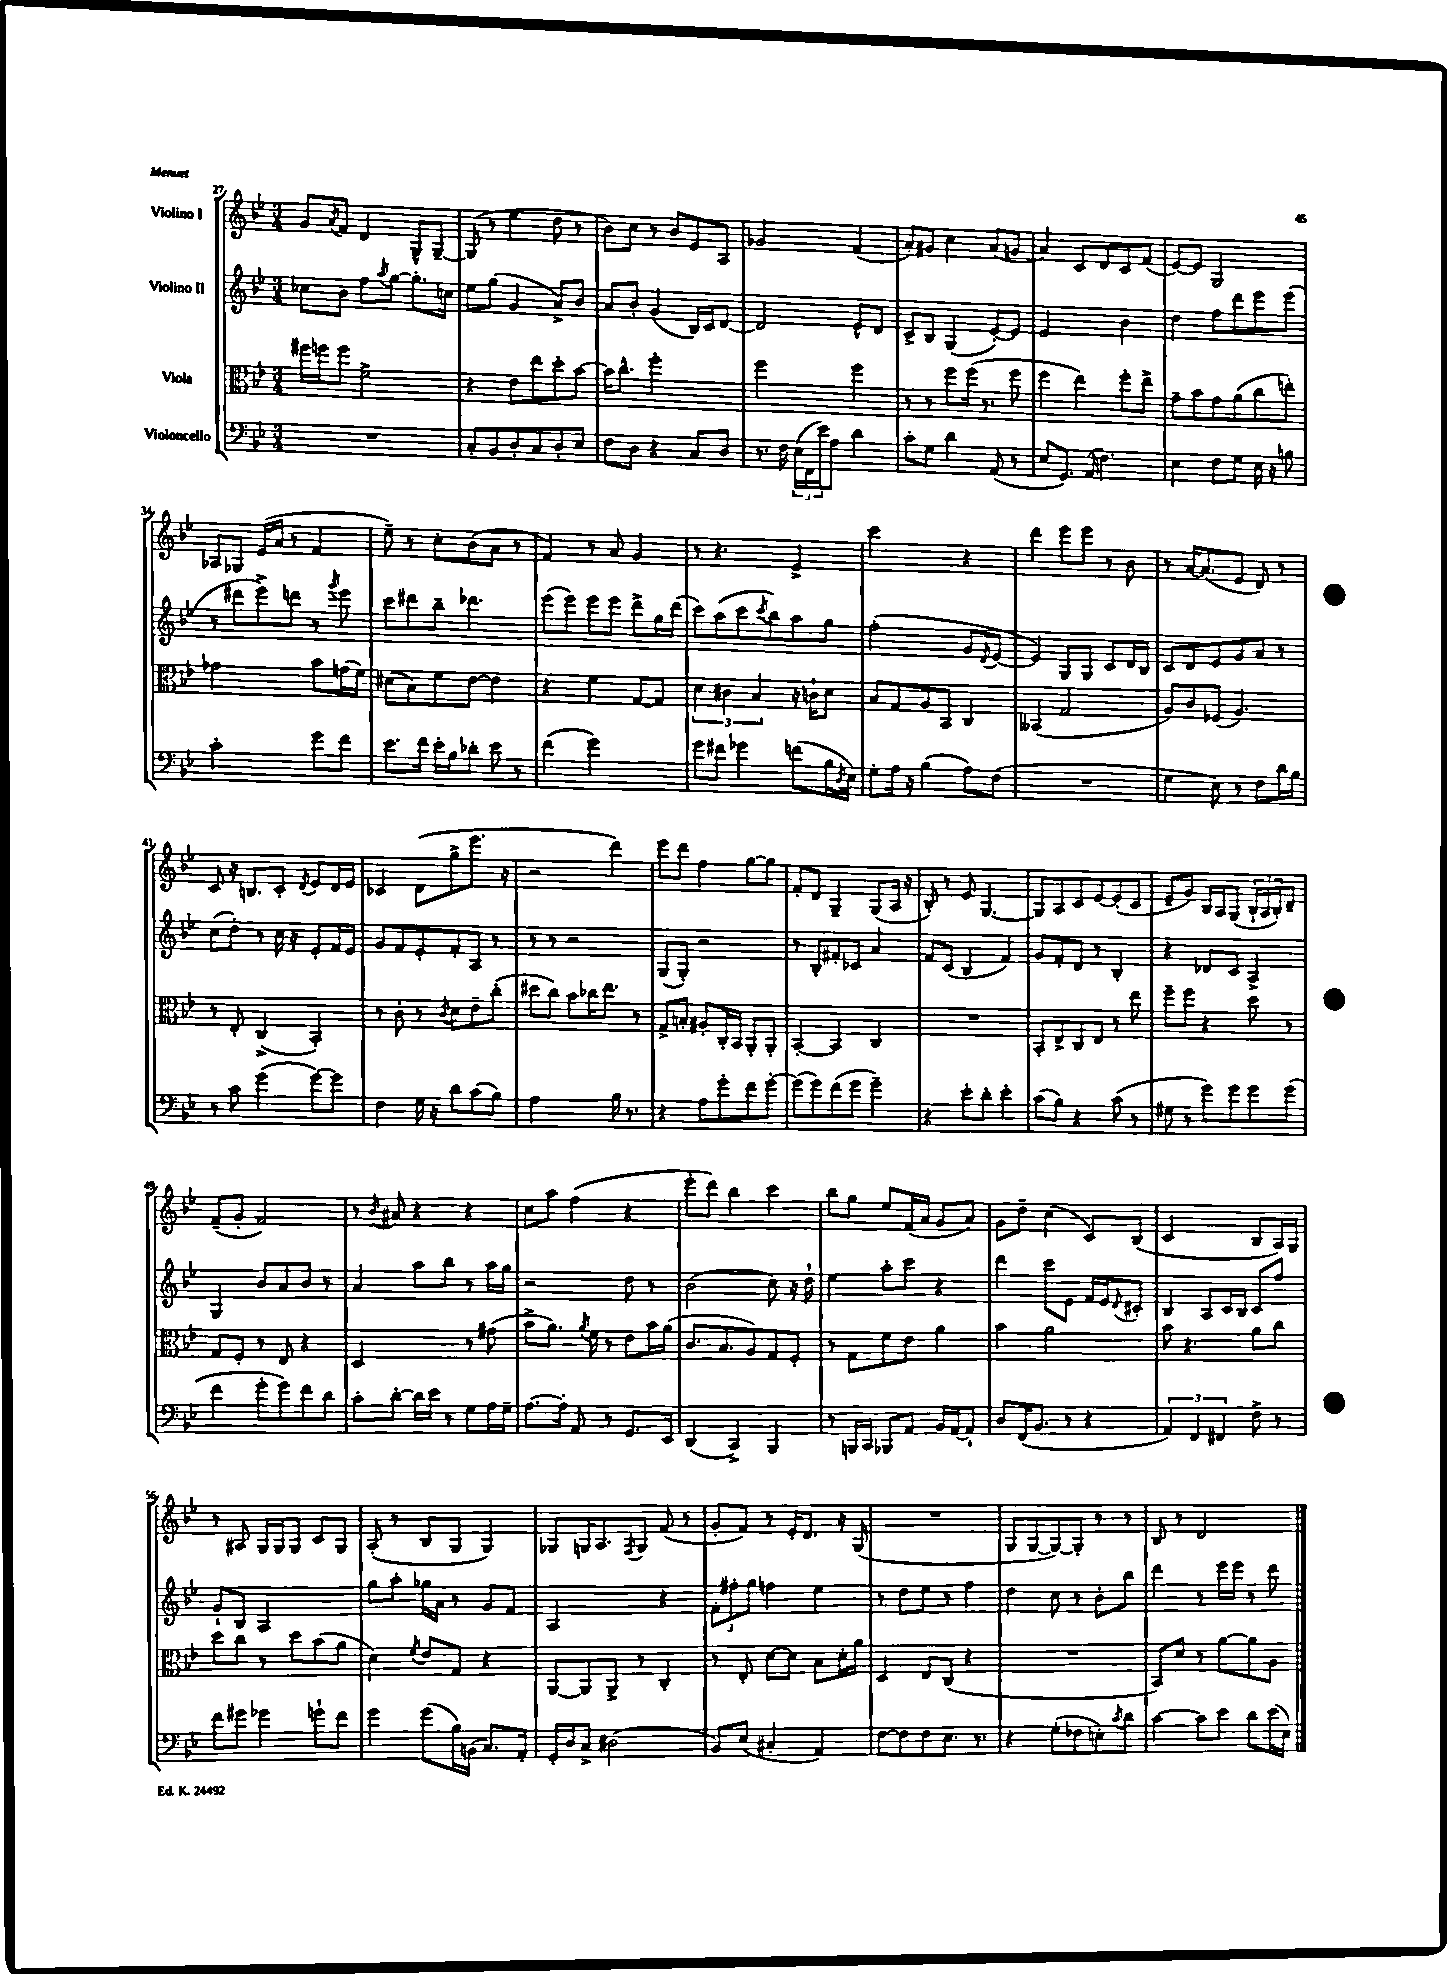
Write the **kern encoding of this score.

**kern	**kern	**kern	**kern
*part4	*part3	*part2	*part1
*staff4	*staff3	*staff2	*staff1
*I"Violoncello	*I"Viola	*I"Violino II	*I"Violino I
*clefF4	*clefC3	*clefG2	*clefG2
*k[b-e-]	*k[b-e-]	*k[b-e-]	*k[b-e-]
*M3/4	*M3/4	*M3/4	*M3/4
=27	=27	=27	=27
2.r	16ff#X\LL	8cc-X\L	8g/L
.	16ffn\J	.	.
.	.	.	8qa/
.	8ff\J	8b-\J	8f/J
.	2f^\	8ff\L	4d/
.	.	8qaa/	.
.	.	[8gg\J	.
.	.	8.gg'\L]	8G^^/L
.	.	.	[8G~/J
.	.	16ccn\Jk	.
=28	=28	=28	=28
8C'/L	4r	8ee-\L	(8G/]
8BB-/	.	(8gg\J	8r
8D'/	8e-\L	4g/	4ee-\
8C/	8ee-\	.	.
8D'/	8dd'\	8a^/L)	8dd\
8E-/J	[8b-\J	8b-/J	8r
=29	=29	=29	=29
8F\L	16b-\KL]	8a/L	8b-\L)
.	8.cc^^\J	.	.
8D\J	.	8b-'/J	8cc\J
4r	2ff'\	(4g/	8r
.	.	.	8b-/L
8C/L	.	16B-/LL)	8e-/
.	.	16c/J	.
8D/J	.	[8d/J	8A/J
=30	=30	=30	=30
8.r	2ff\	2d/]	2g-X/
16F\	.	.	.
(24E-\LL	.	.	.
24FF\	.	.	.
24e-\J)	.	.	.
8A\J	.	.	.
4d\	4ff\	8e-^^/L	(4f/
.	.	8d/J	.
=31	=31	=31	=31
8c'\L	8r	8c^/L	8a'/L)
8G\J	8r	8B-/J	8g#X/J
4d\	8ff\L	(4G/	4cc\
.	(16ff\Jk	.	.
.	8.r	.	.
(8AA/	.	[8e-'/L)	(8a/L
8r	8ff\	8e-/J]	8gn/J
=32	=32	=32	=32
8E-/L	4ff\	2e-/	4a/)
8.GG/J)	.	.	.
.	4ee-\)	.	8c/L
(16AA/	.	.	.
4.F\)	.	.	8d/
.	8ff'\L	4b-\	8c/
.	8ee-^\J	.	(8f/J
=33	=33	=33	=33
4E-\	8g~\L	4dd\	[8e-/L)
.	8b-\	.	8e-/J]
8F\L	8g\	8ff\L	2G/
8G\J	(8a\	8ddd\	.
16E-\	8cc\	8eee-\	.
16r	.	.	.
8Bn\	8een'\J)	(8eee-\J	.
!!LO:LB:g=z
=34	=34	=34	=34
2c'\	2g-X\	8r	8A-X/L
.	.	8ddd#X\L	8G-X/J
.	.	8eee-^\)	(16e-/LL
.	.	.	16a/JJ
.	.	8dddn\J	8r
8g\L	8b-\L	8r	4f/
.	.	8qggg/	.
8f\J	(16gn\L	8eee-\	.
.	16f\JJ)	.	.
=35	=35	=35	=35
8.e-\L	(8d#X\L	8ccc\L	8ee-~\)
.	8B-\)	8ddd#X\	8r
16f\Jk	.	.	.
16e-'\LL	8f\	8bb-~\J	8cc'\L
16B-\J	.	.	.
8d-X'\J	[8e-\J	4.ddd-X\	(8b-\
8e-\	4e-\]	.	8a\J
8r	.	.	8r
=36	=36	=36	=36
(4f\	4r	(8eee-\L	4f/)
.	.	8eee-\J)	.
2g\)	4f\	8eee-\L	8r
.	.	8eee-\J	8a/
.	[8G/L	8ddd^\L	4g/
.	8G/J]	16gg\L	.
.	.	(16ddd\JJ	.
=37	=37	=37	=37
8g\L	6d\	8ccc\L)	8r
8f#X\J	.	(8aa\	4.r
.	6c#X\	.	.
4g-X\	.	8ccc\	.
.	6B-/	.	.
.	.	8qccc/	.
.	.	8bb-\)	.
(8fn\L	16r	8aa\	4e-^/
.	16cn`\KL	.	.
16B-\L	8d\J	8gg\J	.
8qD/	.	.	.
16E-\JJ)	.	.	.
=38	=38	=38	=38
8G'\L	8B-/L	(2ff'\	2ccc\
16A\Jk	8G/	.	.
16r	.	.	.
(4B-\	8A/	.	.
.	8BB-/J	.	.
8A\L)	4C/	8g/L	4r
.	.	8qd/	.
(8F\J	.	[8e-/J	.
=39	=39	=39	=39
2.r	(4BB--X/	4e-/])	4ddd\
.	2G/	8G/L	8eee-\L
.	.	8G/J	8eee-\J
.	.	8c/L	8r
.	.	16d/L	8b-\
.	.	16B-/JJ	.
=40	=40	=40	=40
4G\	8A/L)	8c/L	8r
.	8c/	8d/	[16a/KL
.	.	.	(8.a/]
8E-\)	(8F-X/J	8e-/	.
8r	4.A/)	8g/	8e-/J
8F\L	.	8a/J	8d/)
16d\L	.	8r	8r
16B-\JJ	.	.	.
!!LO:LB:g=z
=41	=41	=41	=41
8r	8r	(8cc\L	8c/
8c\	8E-'/	8dd'\J)	16r
.	.	.	8.Bn/L
(4g\	(4C^/	8r	.
.	.	16cc\	8c'/J
.	.	16r	.
.	.	.	8qd/
[8g\L)	4BB-'/)	8e-'/L	8e-/L
8g\J]	.	16f/L	16d/L
.	.	16e-/JJ	16e-/JJ
=42	=42	=42	=42
4F\	8r	8g/L	4c-X/
.	8c'\	8f/	.
16G\	8r	8e-'/	(8d\L
16r	.	.	.
.	8qc/	.	.
8d\L	8d\L	8f'/	8gg^\
(8c\	8e-~\	8A/J	8.eee-\J
8B-\J)	(8cc'\J	8r	.
.	.	.	16r
=43	=43	=43	=43
2A\	8dd#X\L	8r	2r
.	8cc\J)	8r	.
.	8b-\L	2r	.
.	16cc-X\K	.	.
.	8.ee-\J	.	.
16B-\	.	.	4ddd\)
8.r	.	.	.
.	8r	.	.
=44	=44	=44	=44
4r	8G^/L	(8G/L	8eee-\L
.	8Bn'/J	8G'/J)	8ddd\J
8A\L	8A#X'/L	2r	4ff\
8g'\	16C'/L	.	.
.	16BB-/JJ	.	.
8f\	8AA'/L	.	[8gg\L
[8g'\J	8AA'/J	.	8gg\J]
=45	=45	=45	=45
(8g\L]	[4BB-'/	8r	8f'/L
8g\)	.	8B-'/L	8d/J
(8f\	4BB-/]	8f#X'/	4G~/
8g\J	.	8c-X/J	.
4g~\)	4C/	4a/	(8G/L
.	.	.	16A/Jk
.	.	.	16r
=46	=46	=46	=46
4r	2.r	8f/L	8B-'/)
.	.	(8c/J	8r
8e-'\L	.	4B-/	8e-/
8d'\J	.	.	[4.G/
4e-'\	.	4f/)	.
=47	=47	=47	=47
(8c\L	8BB-'/L	8g/L	8G/L]
8B-\J)	8E-^/	8f'/	8A/
4r	8C/	8d/J	8c/
.	8E-/J	8r	[8e-/
(8c\	8r	4B-'/	(8e-'/]
8r	8ee-\	.	8c/J
=48	=48	=48	=48
8G#X\	8ff~\L	4r	8e-~/L
8r	8ff\J	.	8g/J)
8g\L)	4r	8d-X/L	16B-/LL
.	.	.	16A/J
8g\	.	8c/J	(8G/J
8g\	8dd\	4A^/	24B-`/LL
.	.	.	24A/
.	.	.	24B-'/J)
(8g\J	8r	.	8d~/J
!!LO:LB:g=z
=49	=49	=49	=49
4f\	8G/L	4G/	(8f~/L
.	8F'/J	.	8g'/J
8g'\L	8r	8b-/L	2f/)
8g\)	8E-/	8a/	.
8f\	4r	8b-/J	.
8d\J	.	8r	.
=50	=50	=50	=50
8c'\L	2D/	4a/	8r
.	.	.	8qb-/
[8d'\J	.	.	8a#X/
16d\LL]	.	8aa\L	4r
16e-\JJ	.	.	.
8r	.	8bb-\J	.
8G\L	8r	8r	4r
16A\L	(8g#X\	16aa\LL	.
16G~\JJ	.	16gg\JJ	.
=51	=51	=51	=51
[8.A\L	8b-^\L	2r	8cc\L
.	8.a\J)	.	8aa\J
16A'\Jk]	.	.	.
8AA/	.	.	(4ff\
.	8qa/	.	.
.	16f\	.	.
8r	8r	.	.
8.GG/L	8e-\L	8dd\	4r
.	16b-\L	8r	.
16EE-/Jk	(16a\JJ	.	.
=52	=52	=52	=52
(4DD/	8.c/L	(2b-\	8eee-'\L
.	.	.	8ddd\J)
.	8.B-/	.	.
4CC^/)	.	.	4bb-\
.	8A/)	.	.
4BBB-/	8G/	8cc\)	4ccc\
.	8F'/J	16r	.
.	.	16dd`\	.
=53	=53	=53	=53
8r	8r	4ee-\	8bb-\L
16BBBn/LL	8G\L	.	8gg\J
16CC/JJ	.	.	.
8BBB-X/L	8f\	8aa'\L	8ee-/L
8AA/J	8e-\J	8ccc\J	(16f/L
.	.	.	16a/JJ
16BB-/LL	4a\	4r	8g/L
[16AA/J	.	.	.
8AA`/J]	.	.	8a/J)
=54	=54	=54	=54
8D/L	4b-\	4ddd\	8g\L
(16FF/K	.	.	8dd~\J
8.BB-/J	.	.	.
.	2a\	8ccc\L	(4cc\
8r	.	8e-\J	.
4r	.	16f/LL	8c/L)
.	.	16e-/J	.
.	.	8qqd/	.
.	.	8c#X'/J	(8B-/J
=55	=55	=55	=55
6AA/)	8b-\	4B-/	2c/
.	4.r	.	.
6FF/	.	.	.
.	.	8A/L	.
6FF#X/	.	.	.
.	.	16c/L	.
.	.	16B-/JJ	.
8F^\	8a\L	8c/L	8B-/L
8r	8cc\J	8ff/J	16A/L)
.	.	.	16G/JJ
!!LO:LB:g=z
=56	=56	=56	=56
8f\L	8dd\L	8g`/L	8r
8g#X\J	8cc\J	8B-/J	8A#X/
4g-X\	8r	2A/	16G/LL
.	.	.	16G/J
.	8dd\L	.	8G/J
8gn`\L	(8b-\	.	8c/L
8f\J	8a\J	.	8G/J
=57	=57	=57	=57
4g\	4d\)	8gg\L	(8A'/
.	.	8aa'\J	8r
.	8qf/	.	.
(8g\L	8e-/L	16gg-X\LL	8B-/L
.	.	16a\JJ	.
16B-\L)	8G/J	8r	8G/J
(16BBn\JJ	.	.	.
8.C/L)	4r	8g/L	4G/)
.	.	8f/J	.
16AA'/Jk	.	.	.
=58	=58	=58	=58
16GG'/LL	[8AA/L	2A/	8G-X/L
16D/J	.	.	.
8C^/J	8AA/]	.	16Gn/K
.	.	.	8.A/
(2D#X\	8AA^/J	.	.
.	.	.	8qF/
.	8r	.	8G/J
.	4C'/	4r	(8f/
.	.	.	8r
=59	=59	=59	=59
8BB-/L)	8r	12f'\L	8g'/L
.	.	12ff#X'\	.
(8E-/J	8E-'/	.	8f/J)
.	.	12gg\J	.
4C#X'/	[8d\L	4ffn\	8r
.	8d\J]	.	16e-'/KL
.	.	.	8.d/J
4AA/)	8B-\L	4ee-\	.
.	16d'\L	.	16r
.	16a\JJ	.	(16G/
=60	=60	=60	=60
[8F\L	4D/	8r	2.r
8F\]	.	8dd\L	.
8F\	8E-/L	8ee-\J	.
8.E-\J	(8C/J	8r	.
.	4r	4ff\	.
8.r	.	.	.
=61	=61	=61	=61
4r	2.r	4dd\	8G/L
.	.	.	[8G/
(8G'\L	.	8cc\	8G/_)
8F-X\	.	8r	8G'/J]
8En'\)	.	8b-'\L	8r
8qc/	.	.	.
8d\J	.	8bb-\J	8r
=62	=62	=62	=62
[4c\	8BB-/L)	4ddd\	8B-/
.	8d/J	.	8r
8c\L]	8r	8r	2d/
8e-\J	[8a\L	16eee-\LL	.
.	.	16eee-\JJ	.
8d\L	8a\]	8r	.
(16e-\L	8A\J	8ddd\	.
16E-\JJ)	.	.	.
==	==	==	==
*-	*-	*-	*-
